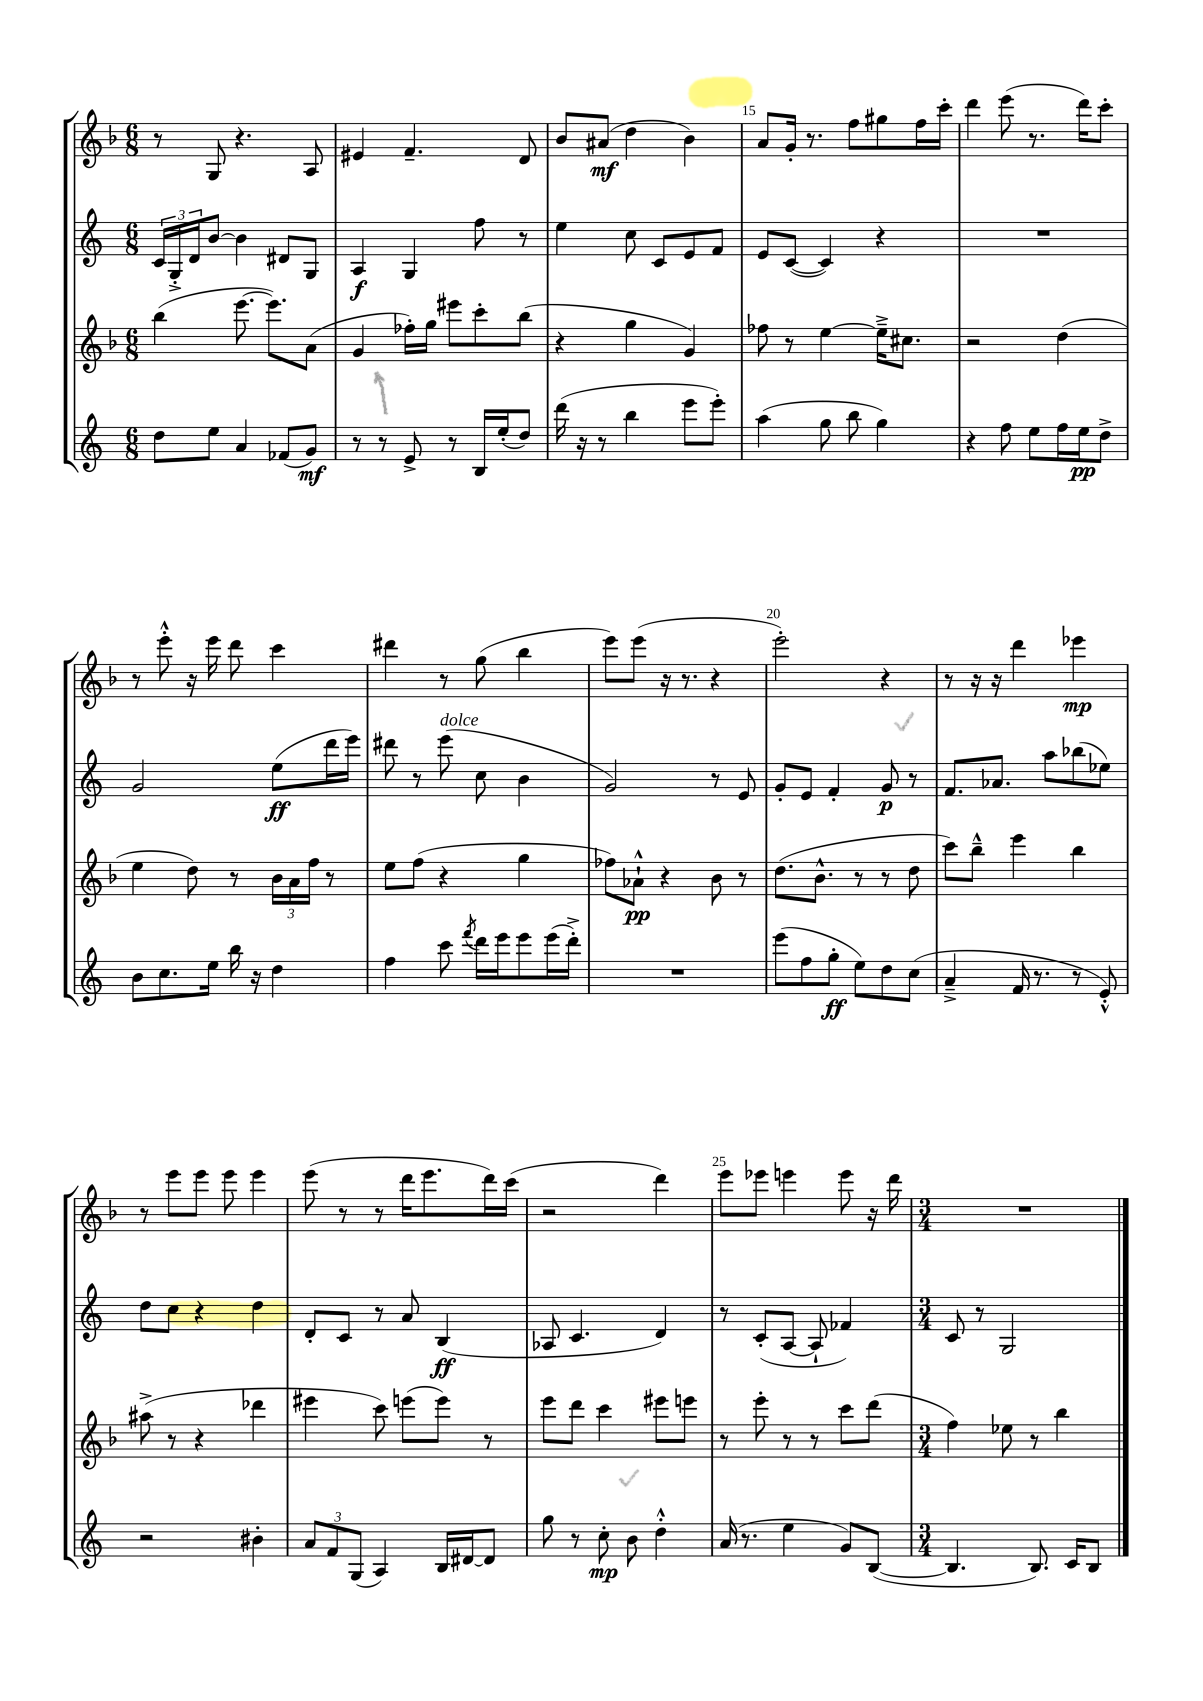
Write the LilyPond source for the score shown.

<<
\new StaffGroup <<
\new Staff = "s0" {
    \clef treble \key f \major \numericTimeSignature \time 6/8
    r8 g8 r4. a8 |
    eis'4 f'4.-- d'8 |
    bes'8 ais'8\mf( d''4 bes'4) |
    a'8 g'16-. r8. f''8 gis''8 f''16 c'''16-. |
    d'''4 e'''8( r8. d'''16) c'''8-. |
    r8 e'''8-.-^ r16 e'''16 d'''8 c'''4 |
    dis'''4 r8 g''8( bes''4 |
    e'''8) e'''8( r16 r8. r4 |
    e'''2-.) r4 |
    r8 r16 r16 d'''4 ees'''4\mp |
    r8 e'''8 e'''8 e'''8 e'''4 |
    e'''8( r8 r8 d'''16 e'''8. d'''16) c'''16( |
    r2 d'''4) |
    e'''8 ees'''8 e'''4 e'''8 r16 d'''16 |
    \numericTimeSignature \time 3/4 R2. \bar "|." |
}
\new Staff = "s1" {
    \clef treble \key c \major \numericTimeSignature \time 6/8
    \tuplet 3/2 { c'16 g16-.-> d'16 } b'8~ b'4 dis'8 g8 |
    a4\f g4 f''8 r8 |
    e''4 c''8 c'8 e'8 f'8 |
    e'8 c'8~( c'4) r4 |
    R2. |
    g'2 e''8\ff( d'''16 e'''16) |
    dis'''8 r8 e'''8^\markup { \italic "dolce" }( c''8 b'4 |
    g'2) r8 e'8 |
    g'8-. e'8 f'4-. g'8\p r8 |
    f'8. aes'8. a''8 bes''8( ees''8) |
    d''8 c''8 r4 d''4 |
    d'8-. c'8 r8 a'8 b4\ff( |
    aes8 c'4. d'4) |
    r8 c'8-.( a8~ a8-! fes'4) |
    \numericTimeSignature \time 3/4 c'8 r8 g2 \bar "|." |
}
\new Staff = "s2" {
    \clef treble \key f \major \numericTimeSignature \time 6/8
    bes''4( e'''8.~ e'''8.) a'8( |
    g'4 fes''16-.) g''16 eis'''8 c'''8-. bes''8( |
    r4 g''4 g'4) |
    fes''8 r8 e''4~ e''16---> cis''8. |
    r2 d''4( |
    e''4 d''8) r8 \tuplet 3/2 { bes'16 a'16 f''16 } r8 |
    e''8 f''8( r4 g''4 |
    fes''8) aes'8-!-^\pp r4 bes'8 r8 |
    d''8.( bes'8.-^ r8 r8 d''8 |
    c'''8) bes''8---^ e'''4 bes''4 |
    ais''8->( r8 r4 des'''4 |
    eis'''4 c'''8) e'''8( e'''8) r8 |
    e'''8 d'''8 c'''4 eis'''8 e'''8 |
    r8 e'''8-. r8 r8 c'''8 d'''8( |
    \numericTimeSignature \time 3/4 f''4) ees''8 r8 bes''4 \bar "|." |
}
\new Staff = "s3" {
    \clef treble \key c \major \numericTimeSignature \time 6/8
    d''8 e''8 a'4 fes'8( g'8\mf) |
    r8 r8 e'8-> r8 b16 e''16-.( d''8) |
    d'''16( r16 r8 b''4 e'''8 e'''8-.) |
    a''4( g''8 b''8 g''4) |
    r4 f''8 e''8 f''16 e''16\pp d''8-> |
    b'8 c''8. e''16 b''16 r16 d''4 |
    f''4 c'''8 \acciaccatura { f'''8 } d'''16 e'''16 e'''8 e'''16( d'''16-.->) |
    R2. |
    e'''8( f''8 g''8-.\ff e''8) d''8 c''8( |
    a'4---> f'16 r8. r8 e'8-.-^) |
    r2 bis'4-. |
    \tuplet 3/2 { a'8 f'8 g8( } a4) b16 dis'16~ dis'8 |
    g''8 r8 c''8-.\mp b'8 d''4-.-^ |
    a'16( r8. e''4 g'8) b8~( |
    \numericTimeSignature \time 3/4 b4. b8.) c'16 b8 \bar "|." |
}
>>
>>
\layout { \context { \Score currentBarNumber = #12 \override BarNumber.break-visibility = ##(#f #t #t) barNumberVisibility = #(every-nth-bar-number-visible 5) } }
